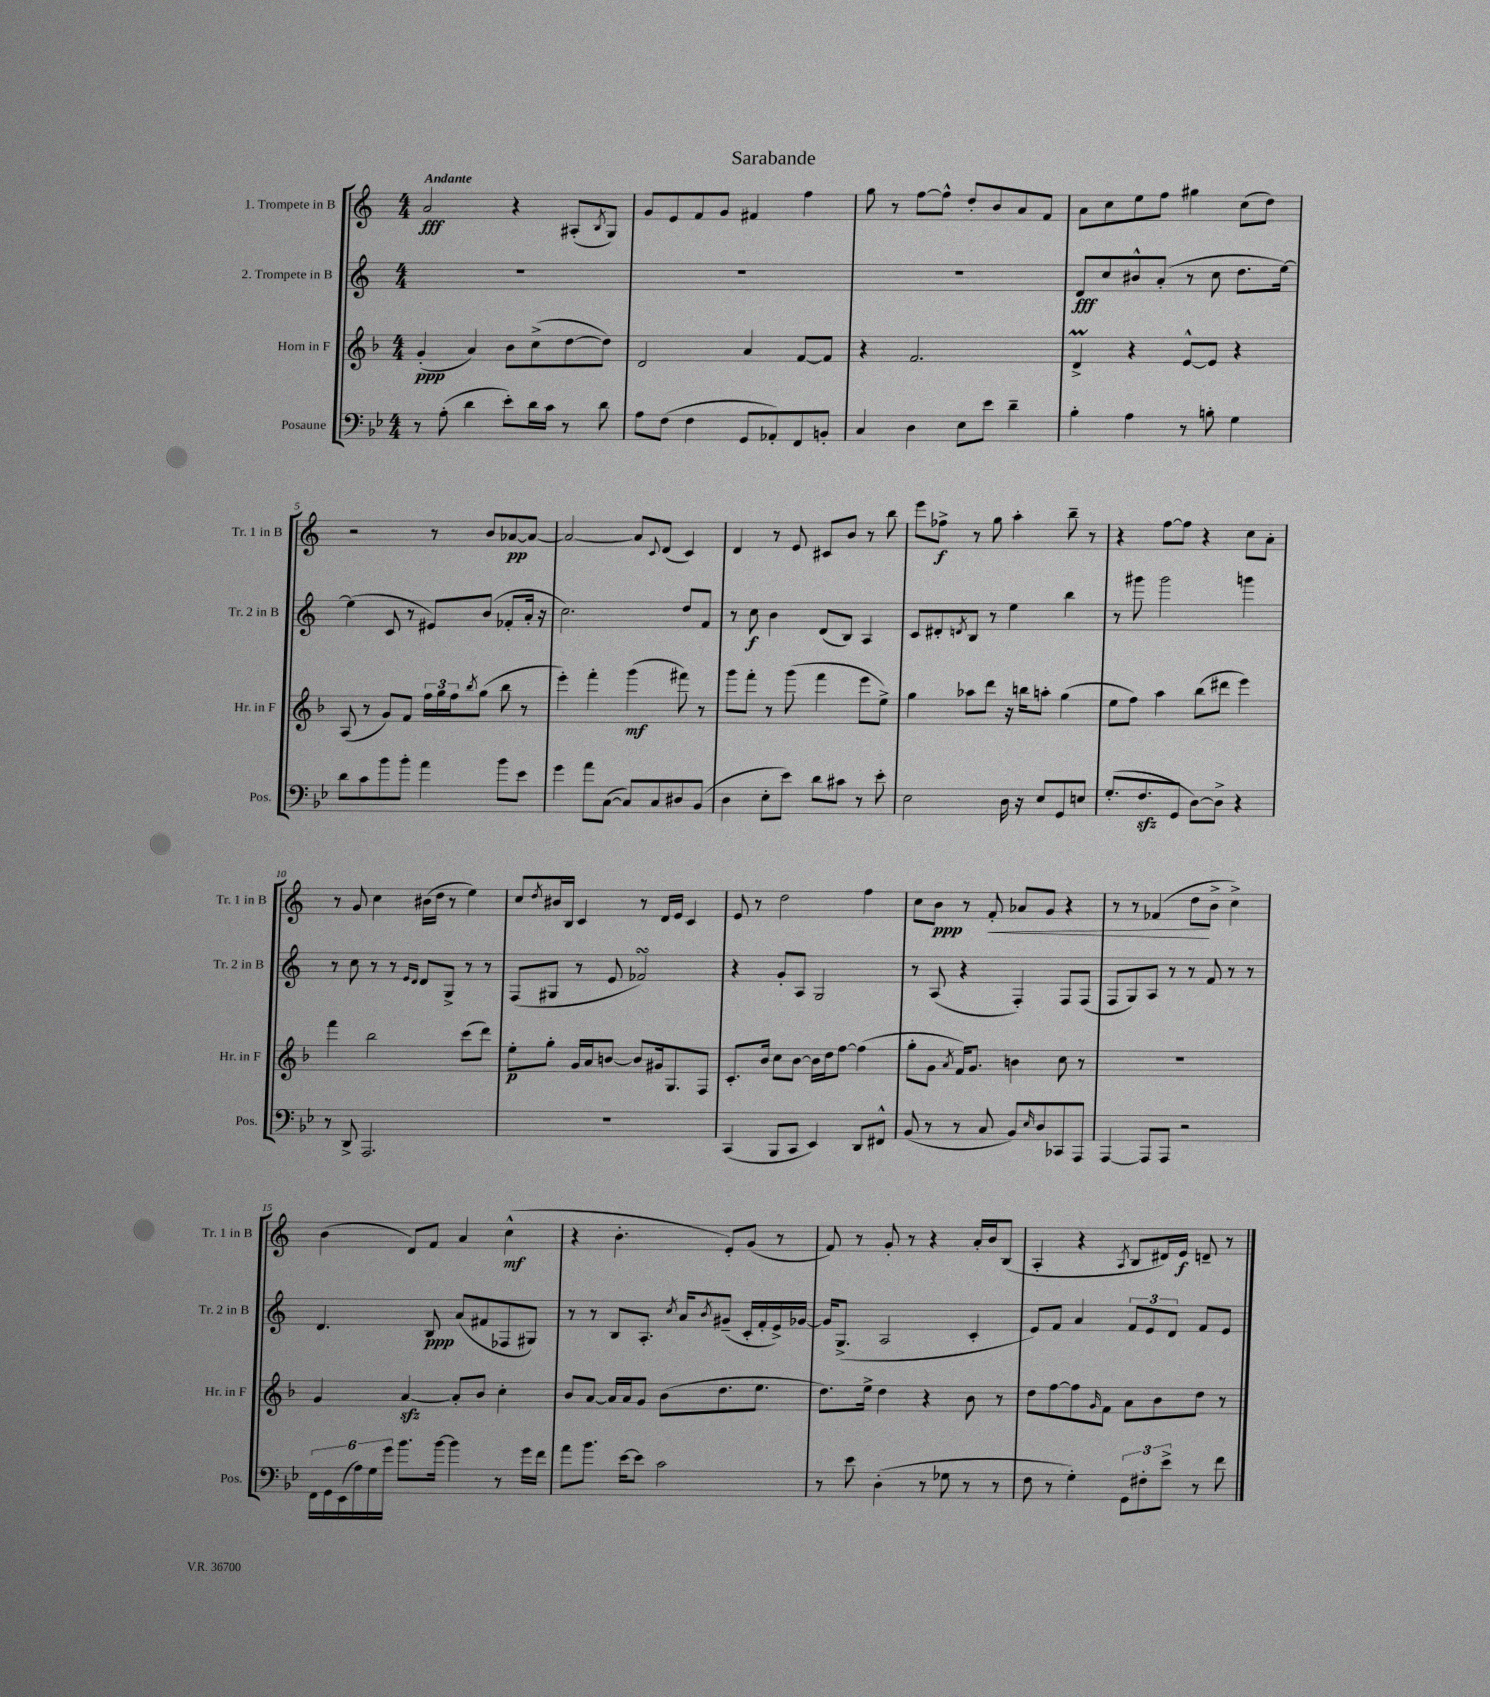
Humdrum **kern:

**kern	**kern	**dynam	**kern	**dynam	**kern	**dynam
*part4	*part3	*part3	*part2	*part2	*part1	*part1
*staff4	*staff3	*staff3	*staff2	*staff2	*staff1	*staff1
*I"Posaune	*I"Horn in F	*	*I"2. Trompete in B	*	*I"1. Trompete in B	*
*I'Pos.	*I'Hr. in F	*	*I'Tr. 2 in B	*	*I'Tr. 1 in B	*
*clefF4	*clefG2	*	*clefG2	*	*clefG2	*
*k[b-e-]	*k[b-]	*	*k[]	*	*k[]	*
*M4/4	*M4/4	*	*M4/4	*	*M4/4	*
=1	=1	=1	=1	=1	=1	=1
!	!	!	!	!	!LO:TX:a:B:t=Andante	!
8r	(4g'/	ppp	1r	.	2a/	fff
(8A'\	.	.	.	.	.	.
4d\	4a/)	.	.	.	.	.
8e-'\L)	8b-\L	.	.	.	4r	.
16d\L	(8cc^\	.	.	.	.	.
16c\JJ	.	.	.	.	.	.
8r	[8dd\	.	.	.	(8A#X'/L	.
.	.	.	.	.	8qB/	.
8d\	8dd\J])	.	.	.	8G/J)	.
=2	=2	=2	=2	=2	=2	=2
8A\L	2d/	.	1r	.	8g/L	.
(8F\J	.	.	.	.	8e/	.
4F\	.	.	.	.	8f/	.
.	.	.	.	.	8g/J	.
8GG/L	4a/	.	.	.	4f#X/	.
8AA-X'/)	.	.	.	.	.	.
8FF/	[8f/L	.	.	.	4ff\	.
8BBn'/J	8f/J]	.	.	.	.	.
=3	=3	=3	=3	=3	=3	=3
4C/	4r	.	1r	.	8gg\	.
.	.	.	.	.	8r	.
4D\	2.f/	.	.	.	[8ff\L	.
.	.	.	.	.	8ff^^\J]	.
8E-\L	.	.	.	.	8dd'/L	.
8e-\J	.	.	.	.	8b/	.
4d~\	.	.	.	.	8a/	.
.	.	.	.	.	8f/J	.
=4	=4	=4	=4	=4	=4	=4
4B-'\	4dM^/	.	8d/L	fff	8a\L	.
.	.	.	8cc/	.	8cc\	.
4A\	4r	.	8b#X^^/	.	8ee\	.
.	.	.	(8a'/J	.	8ff\J	.
8r	[8e^^/L	.	8r	.	4gg#X\	.
8Bn'\	8e/J]	.	8cc\	.	.	.
4G\	4r	.	8.dd\L	.	(8cc\L	.
.	.	.	.	.	8dd\J)	.
.	.	.	[16ee\Jk)	.	.	.
!!LO:LB:g=z
=5	=5	=5	=5	=5	=5	=5
8d\L	(8A/	.	(4ee\]	.	2r	.
8c\	8r	.	.	.	.	.
8b-\	8g/L)	.	8c/	.	.	.
8b-'\J	8f/J	.	8r	.	.	.
4a\	24ff\LL	.	8e#X/L)	.	8r	.
.	24gg\	.	.	.	.	.
.	24ff\J	.	.	.	.	.
.	8qbb-/	.	.	.	.	.
.	(8gg\J	.	(8b/J	.	8b/L	.
8b-\L	8bb-\	.	8f-X'/L	.	[8a-X/	pp
8e-\J	8r	.	16a'/Jk	.	8a-/J_	.
.	.	.	16r	.	.	.
=6	=6	=6	=6	=6	=6	=6
4g\	4eee'\)	.	2.cc\)	.	2a-/_	.
8a\L	4fff'\	.	.	.	.	.
([8C\J	.	.	.	.	.	.
8C/L])	(4ggg\	mf	.	.	8a-/L]	.
.	.	.	.	.	8qqc/	.
8C/	.	.	.	.	(8d/J	.
8D#X/	8fff#X\)	.	8dd/L	.	4c/)	.
(8BB-/J	8r	.	8f/J	.	.	.
=7	=7	=7	=7	=7	=7	=7
4D\	8ggg\L	.	8r	.	4d/	.
.	8fff'\J	.	8cc\	f	.	.
8E-'\L	8r	.	4b\	.	8r	.
8e-\J)	(8ggg\	.	.	.	8e/	.
8d\L	4fff\	.	(8d/L	.	8c#X/L	.
8c#X\J	.	.	8B/J)	.	8b/J	.
8r	8eee\L	.	4A/	.	8r	.
8e-'\	8ee^\J)	.	.	.	8bb\	.
=8	=8	=8	=8	=8	=8	=8
2E-\	4gg\	.	8c/L	.	8eee\L	.
.	.	.	8d#X'/	.	8ff-X^\J	f
.	.	.	8qdn/	.	.	.
.	8aa-X\L	.	8B/J	.	8r	.
.	8ddd\J	.	8r	.	8gg\	.
16D\	16r	.	4ee\	.	4aa'\	.
16r	16bbn\KL	.	.	.	.	.
8E-/L	8aan'\J	.	.	.	.	.
8GG/	(4gg\	.	4bb\	.	8bb~\	.
8En/J	.	.	.	.	8r	.
=9	=9	=9	=9	=9	=9	=9
(8.G'/L	8ee\L	.	8r	.	4r	.
.	8ff\J)	.	8ggg#X\	.	.	.
8.Fzz/	.	.	.	.	.	.
.	4aa\	.	2ggg#\	.	[8ff\L	.
8GG/J	.	.	.	.	8ff\J]	.
[8D\L)	(8bb-\L	.	.	.	4r	.
8D^\J]	8ddd#X\J	.	.	.	.	.
4r	4eee\)	.	4gggn\	.	8cc\L	.
.	.	.	.	.	8a'\J	.
!!LO:LB:g=z
=10	=10	=10	=10	=10	=10	=10
8r	4fff\	.	8r	.	8r	.
8DD^/	.	.	8cc\	.	8g/	.
2.AAA/	2bb-\	.	8r	.	4cc\	.
.	.	.	8r	.	.	.
.	.	.	16qqe/LL	.	.	.
.	.	.	16qqd/JJ	.	.	.
.	.	.	8d/L	.	(16b#X\LL	.
.	.	.	.	.	16dd\JJ	.
.	.	.	8G^/J	.	8r	.
.	(8ccc\L	.	8r	.	4ee\)	.
.	8ddd\J)	.	8r	.	.	.
=11	=11	=11	=11	=11	=11	=11
1r	8ee'\L	p	(8F/L	.	8cc/L	.
.	.	.	.	.	8qdd/	.
.	8gg'\J	.	8G#X/J	.	16b#X/L	.
.	.	.	.	.	16B/JJ	.
.	16g/LL	.	8r	.	4c/	.
.	16a/J	.	.	.	.	.
.	[8bn/J	.	8e/	.	.	.
.	8b/L]	.	2f-XsSSs/)	.	8r	.
.	16g#X/k	.	.	.	16d/LL	.
.	8.G/	.	.	.	16e/JJ	.
.	.	.	.	.	4c/	.
.	8F/J	.	.	.	.	.
=12	=12	=12	=12	=12	=12	=12
(4CC/	8.c'/L	.	4r	.	8e/	.
.	.	.	.	.	8r	.
.	16b-/Jk	.	.	.	.	.
8BBB-/L	8cc\L	.	8g'/L	.	2dd\	.
8CC/J	[8b-\J	.	8A/J	.	.	.
4EE-/)	16b-\LL]	.	2G/	.	.	.
.	16dd\J	.	.	.	.	.
.	[8ff\J	.	.	.	.	.
8DD/L	(4ff\]	.	.	.	4ff\	.
8FF#X^^/J	.	.	.	.	.	.
=13	=13	=13	=13	=13	=13	=13
(8BB-/	8gg'\L	.	8r	.	8cc\L	.
8r	8g\J	.	(8A/	.	8b\J	ppp
.	8qa/	.	.	.	.	.
8r	16f/KL)	.	4r	.	8r	.
.	8.g/J	.	.	.	.	.
!	!	!	!	!	!	!LO:HP:b
8C/	.	.	.	.	8f'/	<
8BB-/L)	4bn\	.	4F'/)	.	8a-X/L	.
16qqE-/	.	.	.	.	.	.
8D/	.	.	.	.	8g/J	.
8CC-X/	8cc\	.	8F/L	.	4r	.
8AAA/J	8r	.	(8F/J	.	.	.
=14	=14	=14	=14	=14	=14	=14
[4AAA/	1r	.	8F/L	.	8r	.
.	.	.	8G/)	.	8r	.
8AAA/L]	.	.	8A/J	.	(4f-X/	.
8AAA/J	.	.	8r	.	.	.
2r	.	.	8r	.	8dd\L	.
.	.	.	8f/	.	8b^\J	[
.	.	.	8r	.	4cc^\)	.
.	.	.	8r	.	.	.
!!LO:LB:g=z
=15	=15	=15	=15	=15	=15	=15
24FF\LL	4g/	.	4.d/	.	(4b\	.
24GG\	.	.	.	.	.	.
(24EE-\	.	.	.	.	.	.
24A\)	.	.	.	.	.	.
24G\	.	.	.	.	.	.
24g\JJ	.	.	.	.	.	.
8.b-\L	[4azz/	.	.	.	8d/L)	.
.	.	.	8B/	ppp	8f/J	.
[16b-\Jk	.	.	.	.	.	.
4b-\]	8a'/L]	.	(8a/L	.	4a/	.
.	8b-/J	.	8f#X/	.	.	.
8r	4cc'\	.	8F-X/	.	(4cc^^\	mf
16g\LL	.	.	8G#X/J)	.	.	.
16f\JJ	.	.	.	.	.	.
=16	=16	=16	=16	=16	=16	=16
8a\L	8b-/L	.	8r	.	4r	.
8.b-\J	[8a/J	.	8r	.	.	.
.	16a/LL]	.	8B/L	.	4.b'\	.
[16e-\KL	16a/J	.	.	.	.	.
8e-\J]	8g/J	.	8.A'/J	.	.	.
2c\	(8b-\L	.	.	.	.	.
.	.	.	8qcc/	.	.	.
.	.	.	16a/KL	.	.	.
.	.	.	8qb/	.	.	.
.	8.dd\	.	(8g#X~/J	.	8e'/L)	.
.	.	.	16c'/LL	.	(8g/J	.
.	8.ee\J	.	16f'/	.	.	.
.	.	.	16e^/)	.	8r	.
.	.	.	[16g-X/JJ	.	.	.
=17	=17	=17	=17	=17	=17	=17
8r	8.dd\L)	.	16g-/KL]	.	8f/)	.
.	.	.	(8.G^/J	.	.	.
8e-\	.	.	.	.	8r	.
.	16ee^\Jk	.	.	.	.	.
(4D'\	4dd\	.	2A/	.	8g'/	.
.	.	.	.	.	8r	.
8r	4r	.	.	.	4r	.
8G-X\	.	.	.	.	.	.
8r	8b-\	.	4c'/	.	16a'/LL	.
.	.	.	.	.	16b/J	.
8r	8r	.	.	.	(8B/J	.
=18	=18	=18	=18	=18	=18	=18
8F\	8dd\L	.	8e/L)	.	4A'/	.
8r	[8ff\	.	8f/J	.	.	.
4G'\)	8ff\]	.	4a/	.	4r	.
.	16qqg/	.	.	.	.	.
.	8f\J	.	.	.	.	.
.	.	.	.	.	8qA/	.
12GG\L	8a\L	.	12f/L	.	8B/L	.
12F#X'\	.	.	12e/	.	.	.
.	8b-\	.	.	.	16d#X/L)	.
12e-^\J	.	.	12d/J	.	.	.
.	.	.	.	.	16e/JJ	f
8r	8dd\J	.	8f/L	.	8dn~/	.
8f\	8r	.	8e/J	.	8r	.
==	==	==	==	==	==	==
*-	*-	*-	*-	*-	*-	*-
